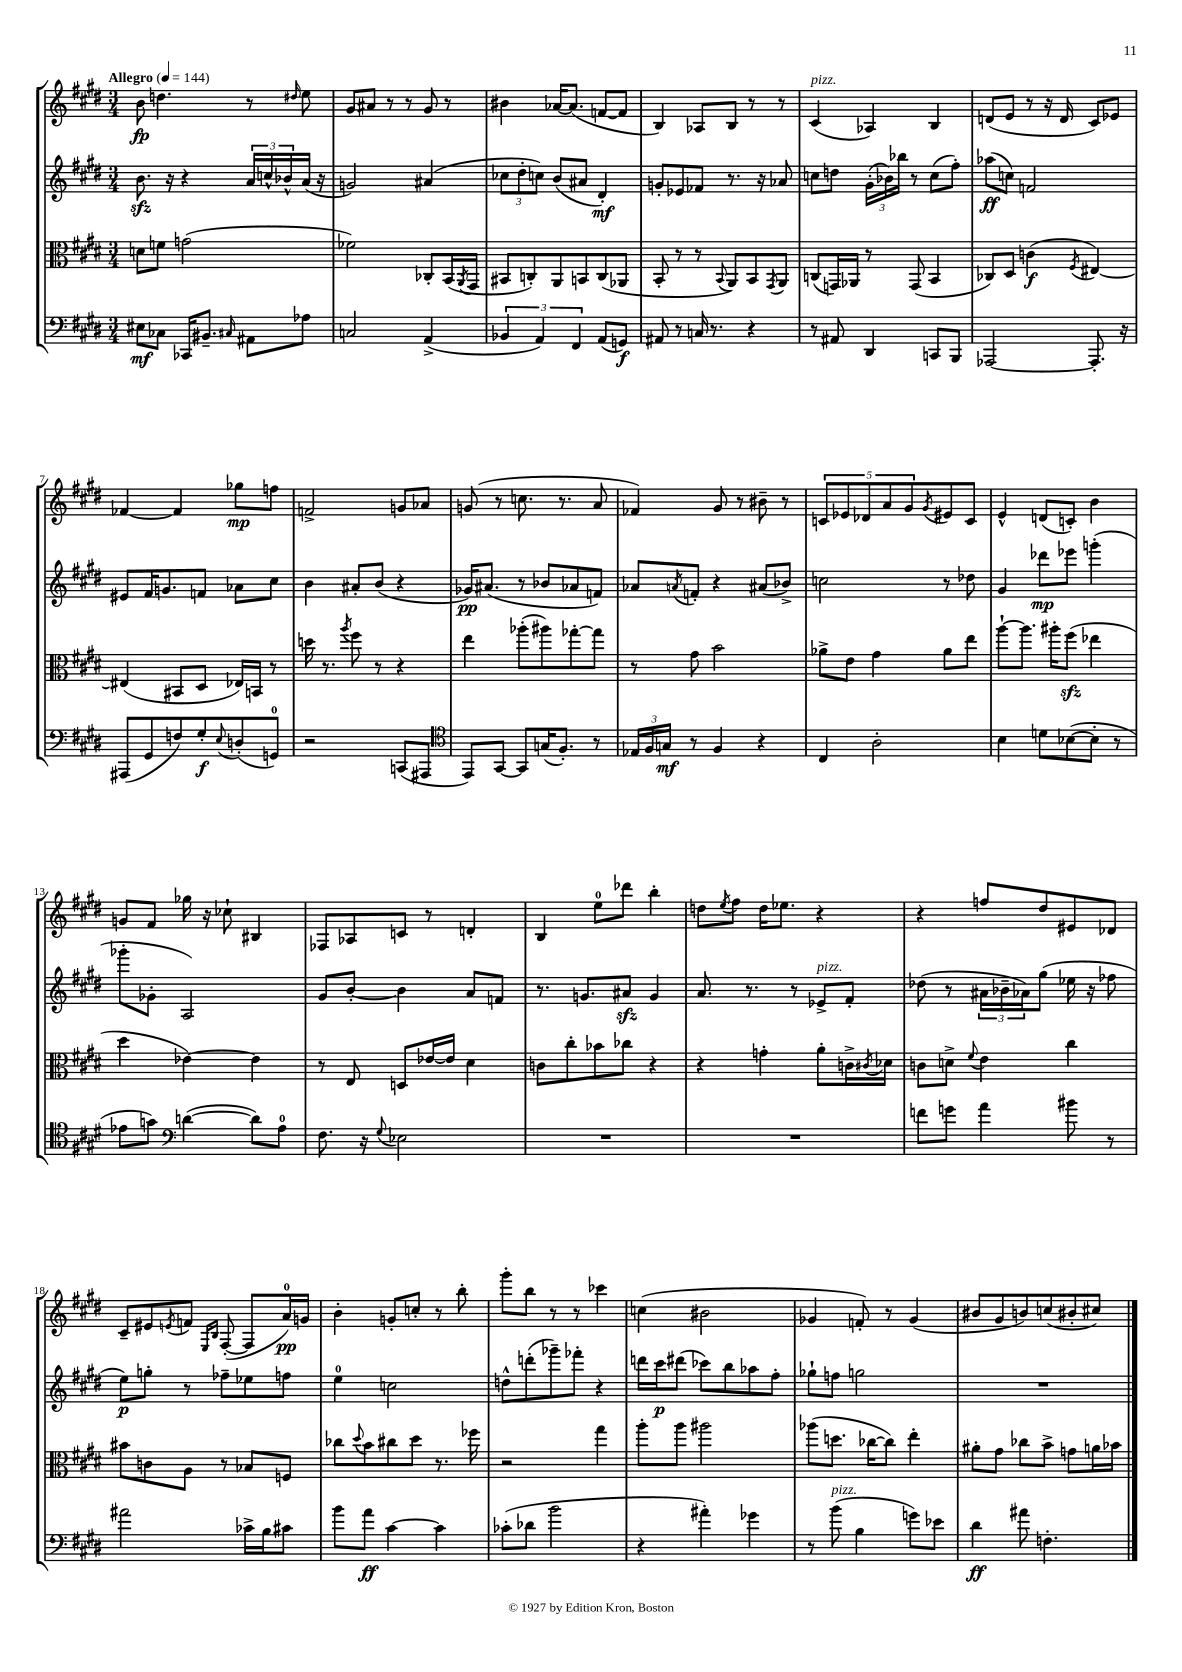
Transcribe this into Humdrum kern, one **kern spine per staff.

**kern	**kern	**kern	**kern
*staff4	*staff3	*staff2	*staff1
*clefF4	*clefC3	*clefG2	*clefG2
*k[f#c#g#d#]	*k[f#c#g#d#]	*k[f#c#g#d#]	*k[f#c#g#d#]
*M3/4	*M3/4	*M3/4	*M3/4
*MM144	*MM144	*MM144	*MM144
8E#	8d	8.b	8b
8C-	8f	.	4.dd
.	.	16r	.
16CC-	(2g	4r	.
8.BB#~	.	.	.
16qqC#	.	.	.
8AA#	.	24a	8r
.	.	24cc^^	.
.	.	24b-^^	.
.	.	.	16qqdd#
8A-	.	(16a	8ee
.	.	16r	.
=	=	=	=
2C	2f-)	2g)	8g#
.	.	.	8a#
.	.	.	8r
.	.	.	8r
(4AA^	8C-'	(4a#	8g#
.	(16BB	.	8r
.	8qAA	.	.
.	16GG#	.	.
=	=	=	=
6BB-	8BB#	12cc-	4b#
.	.	12dd#'	.
.	8C')	.	.
6AA)	.	12cc)	.
.	8AA	(8b	[16a-
.	.	.	(8.a-]
6FF#	.	.	.
.	8BB	8a#	.
(8AA	(8C	4d#')	[8f
8GG)	8AA-	.	8f]
=	=	=	=
8AA#	8BB'	8g'	4B)
8r	8r	8e-	.
16C	8r	8f-	8A-
8.r	.	.	.
.	8qqBB	.	.
.	8AA)	8.r	8B
4r	8BB	.	8r
.	.	16r	.
.	8qGG#	.	.
.	8AA	8a-	8r
=	=	=	=
8r	(8C	8cc	(4c#
8AA#	16GG)	8dd	.
.	16AA-	.	.
4DD#	8r	(24g#'	4A-)
.	.	24b-)	.
.	.	24bb-	.
.	(8GG	8r	.
8CC	4BB	(8cc	4B
8BBB	.	8ff#')	.
=	=	=	=
[2AAA-	8C-)	(8aa-	(8d
.	8D#	8cc)	8e
.	(4c	2f	8r
.	.	.	16r
.	.	.	16d
.	8qF#	.	.
8.AAA-']	[4E#)	.	8c#)
.	.	.	8e-
16r	.	.	.
=	=	=	=
(8AAA#	(4E#]	8e#	[4f-
8GG#	.	16f#	.
.	.	8.g	.
8F)	8BB#	.	4f-]
8G#'	8D#	8f	.
8qqE	.	.	.
(8D'	16E-)	8a-	8gg-
.	16BB	.	.
8GG)	8r	8cc#	8ff
=	=	=	=
2r	16dd	4b	2f^
.	8.r	.	.
.	8qaa	.	.
.	8ff#	8a#'	.
.	8r	(8b	.
(8CC	4r	4r	8g
8AAA#	.	.	8a-
=	=	=	=
*clefC4	*	*	*
8EE)	4ee	16g-)	(8g
.	.	(8.a#	.
[8GG#	.	.	8r
8GG#]	(8aa-'	8r	8.cc
(16G	8aa#)	8b-	.
8.F#')	.	.	8.r
.	[8gg-'	8a-	.
8r	8gg-]	8f)	8a
=	=	=	=
24E-	8r	8a-	4f-)
24F#	.	.	.
24G	.	.	.
.	.	8qa	.
8r	8g#	8f'	.
4F#	2b	4r	8g#
.	.	.	8r
4r	.	(8a#	8b#~
.	.	8b-^)	8r
=	=	=	=
4C#	8a-^	2cc	10c
.	.	.	10e-
.	8e	.	.
.	.	.	10d-
2A'	4g#	.	.
.	.	.	10a
.	.	.	10g#
.	.	.	8qg#
.	8a-	8r	8e#
.	8ee	8dd-	8c
=	=	=	=
4B	[8aa`	4g#	4e^^
.	8.aa]	.	.
8d	.	8ddd-	(8d
.	16aa#'	.	.
([8B-	(8ff#	8eee-	8c')
8B-']	4ee-	(4ggg'	4b
8r	.	.	.
=	=	=	=
8e-	4dd#	8ggg-'	8g
8g)	.	8g-'	8f#
*clefF4	*	*	*
([4d	[4e-)	2A)	16gg-
.	.	.	16r
.	.	.	8cc-`
8d])	4e-]	.	4B#
8A	.	.	.
=	=	=	=
8.F#	8r	8g#	8F-
.	8E	[8b'	8A-
16r	.	.	.
8qqG#	.	.	.
2E-	8D	4b]	8c
.	[16e-	.	8r
.	16e-]	.	.
.	4d#	8a	4d'
.	.	8f	.
=	=	=	=
2.r	8c	8.r	4B
.	8cc#'	.	.
.	.	8.g	.
.	8b-	.	8ee
.	8cc-	8a#	8ddd-
.	4r	4g	4bb'
=	=	=	=
2.r	4r	8.a	8dd
.	.	.	8qee
.	.	.	8ff#
.	.	8.r	.
.	4g'	.	16dd
.	.	.	8.ee-
.	.	8r	.
.	8a'	8e-^	4r
.	16c^	8f#'	.
.	8qc#	.	.
.	16d-	.	.
=	=	=	=
8f	8c	(8dd-	4r
8g	8d^	8r	.
.	8qqf#	.	.
4a	4e	24a#	8ff
.	.	24b-~	.
.	.	24a-)	.
.	.	(8gg#	8dd#
8b#	4cc#	16ee-	8e#
.	.	16r	.
8r	.	8ff-	8d-
=	=	=	=
2a#	8b#	8ee)	8c#~
.	8c	8gg'	8e#
.	.	.	8qe
.	8A	8r	8f
.	.	.	16qqE
.	.	.	16qqB
.	8r	8ff-~	([8F#'
16c-^	8B-	8ee-	8F#]
16B	.	.	.
8c#	8F	8ff	16a)
.	.	.	16g
=	=	=	=
8b	8cc-	4ee	4b'
.	8qqdd#	.	.
8a	8b	.	.
[4c#	8cc#	2cc	8g'
.	8dd#	.	8cc'
4c#]	8.r	.	8r
.	.	.	8bb'
.	16ff-	.	.
=	=	=	=
(8c-'	2r	8dd^^	8ggg#'
8d-	.	(8ddd'	8bb
2b	.	8ggg-~)	8r
.	.	8fff-'	8r
.	4gg#	4r	4ccc-
=	=	=	=
4r	8aa'	16ddd	(4cc
.	.	16ccc#	.
.	8aa	(8ddd#	.
4a#')	2aa#	8ccc-)	2b#
.	.	8bb	.
4g-	.	8aa-	.
.	.	8ff#'	.
=	=	=	=
8r	(8aa-	8gg-`	4g-
(8b	8.dd	8ff	.
4B	.	2gg	8f')
.	[16cc-	.	.
.	8cc-])	.	8r
8g)	4ee'	.	(4g-
8e-	.	.	.
=	=	=	=
4d#	8a#'	2.r	8b#
.	8g#	.	8g#
8a#	8cc-	.	8b)
4.F'	8b^	.	(8cc
.	8g	.	8b#'
.	16a	.	8cc#)
.	16b-	.	.
==	==	==	==
*-	*-	*-	*-
